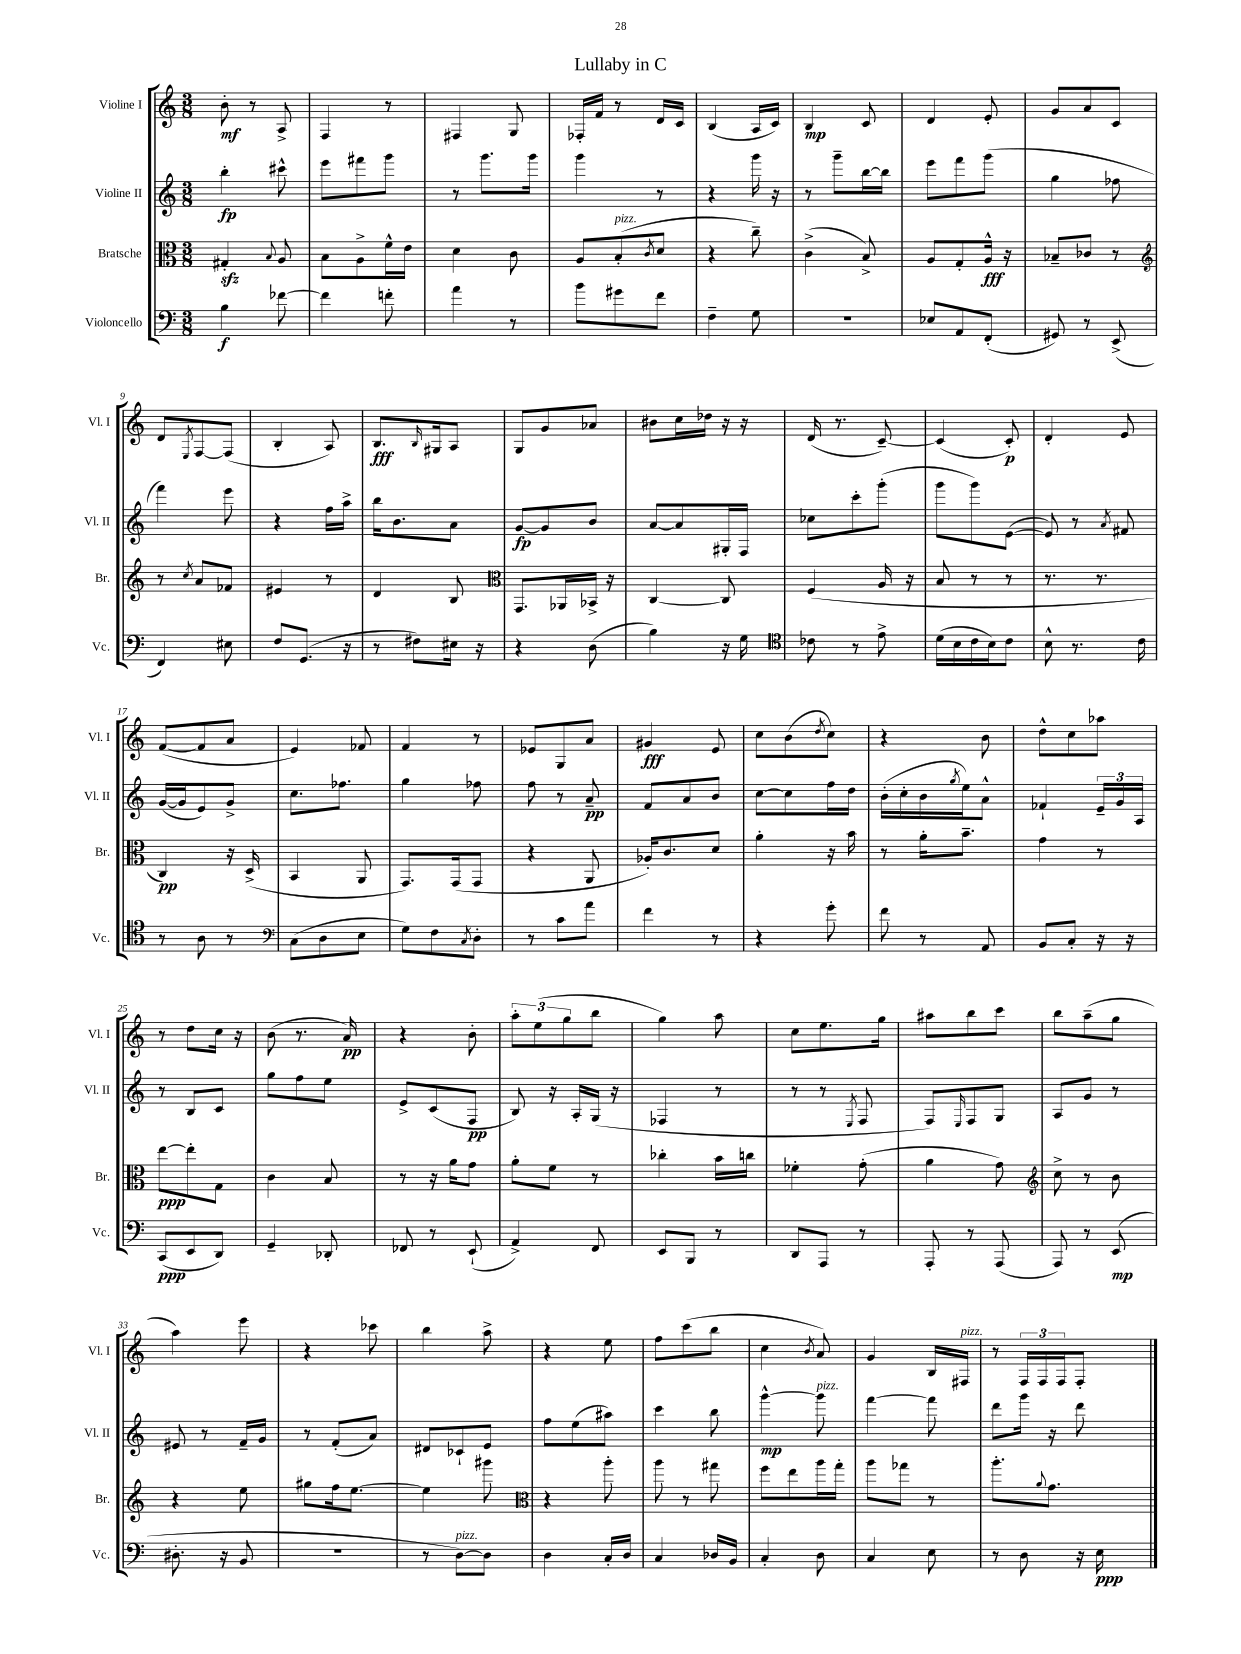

**kern	**kern	**kern	**kern
*staff4	*staff3	*staff2	*staff1
*clefF4	*clefC3	*clefG2	*clefG2
*k[]	*k[]	*k[]	*k[]
*M3/8	*M3/8	*M3/8	*M3/8
4B	4G#'	4bb'	8b'
.	.	.	8r
.	8qqB	.	.
[8f-	8A	8ccc#^^	8A^
=	=	=	=
4f-]	8B	8eee	4F
.	8A^	8fff#	.
8f'	16f^^	8ggg	8r
.	16e	.	.
=	=	=	=
4a	4d	8r	4F#
.	.	8.ggg	.
8r	8c	.	8G
.	.	16ggg	.
=	=	=	=
8b	8A	4ggg	16F-'
.	.	.	16f
8g#	(8B'	.	8r
.	8qc	.	.
8f	8d	8r	16d
.	.	.	16c
=	=	=	=
4F~	4r	4r	(4B
8G	8cc~)	16ggg	16A
.	.	16r	16c)
=	=	=	=
4.r	(4c^	8r	4B
.	.	8ggg~	.
.	8B^)	[16bb	8c
.	.	16bb]	.
=	=	=	=
8E-	8A	8eee	4d
8AA	8G'	8fff	.
(8FF'	16A^^	(8ggg	8e'
.	16r	.	.
=	=	=	=
8GG#)	8B-~	4gg	8g
8r	8c-	.	8a
(8EE^	8r	8ff-	8c
=	=	=	=
*	*clefG2	*	*
4FF)	8r	4fff)	8d
.	8qcc	.	8qE
.	8a	.	[8F
8E#	8f-	8eee	(8F]
=	=	=	=
8F	4e#	4r	4B'
(8.GG	.	.	.
.	8r	16ff	8A)
16r	.	16aa^	.
=	=	=	=
8r	4d	16bb	8.B
.	.	8.b	.
8F#)	.	.	.
.	.	.	16qqB
.	.	.	16G#
16E#	8B	8a	8A
16r	.	.	.
=	=	=	=
*	*clefC3	*	*
4r	8.GG	[8g	8G
.	.	8g]	8g
.	16AA-	.	.
(8D	16BB-^	8b	8a-
.	16r	.	.
=	=	=	=
4B)	[4C	[8a	8b#
.	.	8a]	16cc
.	.	.	16dd-
16r	8C]	16G#'	16r
16G	.	16F	16r
=	=	=	=
*clefC4	*	*	*
8c-	(4F	8cc-	(16d
.	.	.	8.r
8r	.	8ccc'	.
8e^	16A	(8ggg'	[8c~)
.	16r	.	.
=	=	=	=
(16d	8B	8ggg	(4c]
16B	.	.	.
16c	8r	8ggg)	.
16B)	.	.	.
8c	8r	([8e	8c')
=	=	=	=
8B^^	8.r	8e])	4d'
8.r	.	8r	.
.	8.r	.	.
.	.	8qa	.
.	.	8f#	8e
16c	.	.	.
=	=	=	=
8r	4C)	([16g	([8f
.	.	16g]	.
8A	.	8e)	8f]
8r	16r	8g^	8a
.	(16D^	.	.
=	=	=	=
*clefF4	*	*	*
(8C	4BB	8.cc	4e)
8D	.	.	.
.	.	8.ff-	.
8E	8AA	.	8f-
=	=	=	=
8G)	8.GG)	4gg	4f
8F	.	.	.
.	(16GG	.	.
8qC	.	.	.
8D'	8GG	8ff-	8r
=	=	=	=
8r	4r	8ff	8e-
8c	.	8r	8G
8a	8AA	8a~	8a
=	=	=	=
4f	16A-')	8f	4g#
.	8.c	.	.
.	.	8a	.
8r	8d	8b	8e
=	=	=	=
4r	4a'	[8cc	8cc
.	.	8cc]	(8b
.	.	.	8qdd
8g'	16r	16ff	8cc)
.	16b	16dd	.
=	=	=	=
8f	8r	(16b'	4r
.	.	16cc'	.
8r	16a'	16b	.
.	.	8qgg	.
.	8.b~	16ee)	.
8AA	.	8a^^	8b
=	=	=	=
8BB	4g	4f-`	8dd^^
8C'	.	.	8cc
16r	8r	24e~	8aa-
.	.	24g	.
16r	.	.	.
.	.	24A	.
=	=	=	=
(8CC	[8ee	8r	8r
8EE	8ee']	8B	8dd
8DD)	8G	8c	16cc
.	.	.	16r
=	=	=	=
4GG~	4c	8gg	(8b
.	.	8ff	8.r
8DD-'	8B	8ee	.
.	.	.	16a)
=	=	=	=
8FF-	8r	8e^	4r
8r	16r	(8c	.
.	16a	.	.
(8EE`	8g	8F	8b'
=	=	=	=
4AA^)	8a'	8B)	12aa'
.	.	.	(12ee
.	8f	16r	.
.	.	.	12gg
.	.	16A'	.
8FF	8r	(16G	8bb
.	.	16r	.
=	=	=	=
8EE	4cc-'	4F-	4gg)
8BBB	.	.	.
8r	16b	8r	8aa
.	16cc	.	.
=	=	=	=
8DD	4f-'	8r	8cc
8AAA	.	8r	8.ee
.	.	8qE	.
8r	(8g'	8F	.
.	.	.	16gg
=	=	=	=
8AAA'	4a	8F)	8aa#
.	.	16qqE	.
8r	.	8F	8bb
(8AAA	8g)	8G	8ccc
=	=	=	=
*	*clefG2	*	*
8AAA)	8cc^	8A	8bb
8r	8r	8g	(8aa~
(8EE	8b	8r	8gg
=	=	=	=
8.D#'	4r	8e#	4aa)
.	.	8r	.
16r	.	.	.
8BB	8ee	16f~	8eee
.	.	16g	.
=	=	=	=
4.r	8gg#	8r	4r
.	16ff	(8f'	.
.	[8.ee	.	.
.	.	8a)	8ccc-
=	=	=	=
8r	4ee]	8d#	4bb
[8D)	.	8c-`	.
8D]	8ggg#	8e	8aa^
=	=	=	=
*	*clefC3	*	*
4D	4r	8ff	4r
.	.	(8ee	.
16C'	8aa'	8aa#)	8ee
16D	.	.	.
=	=	=	=
4C	8aa	4ccc	8ff
.	8r	.	(8ccc
16D-	8gg#	8bb	8bb
16BB	.	.	.
=	=	=	=
4C'	8ff	[4ggg^^	4cc
.	8ee	.	.
.	.	.	8qb
8D	16aa	8ggg]	8a)
.	16gg'	.	.
=	=	=	=
4C	8aa	[4fff	4g
.	8gg-	.	.
8E	8r	8fff]	16B
.	.	.	16F#
=	=	=	=
8r	8.aa'	8ddd	8r
8D	.	16ggg	24F
.	.	.	24F
.	8qqa	.	.
.	8.g	16r	.
.	.	.	24F
16r	.	8ddd	8F'
16E	.	.	.
==	==	==	==
*-	*-	*-	*-
